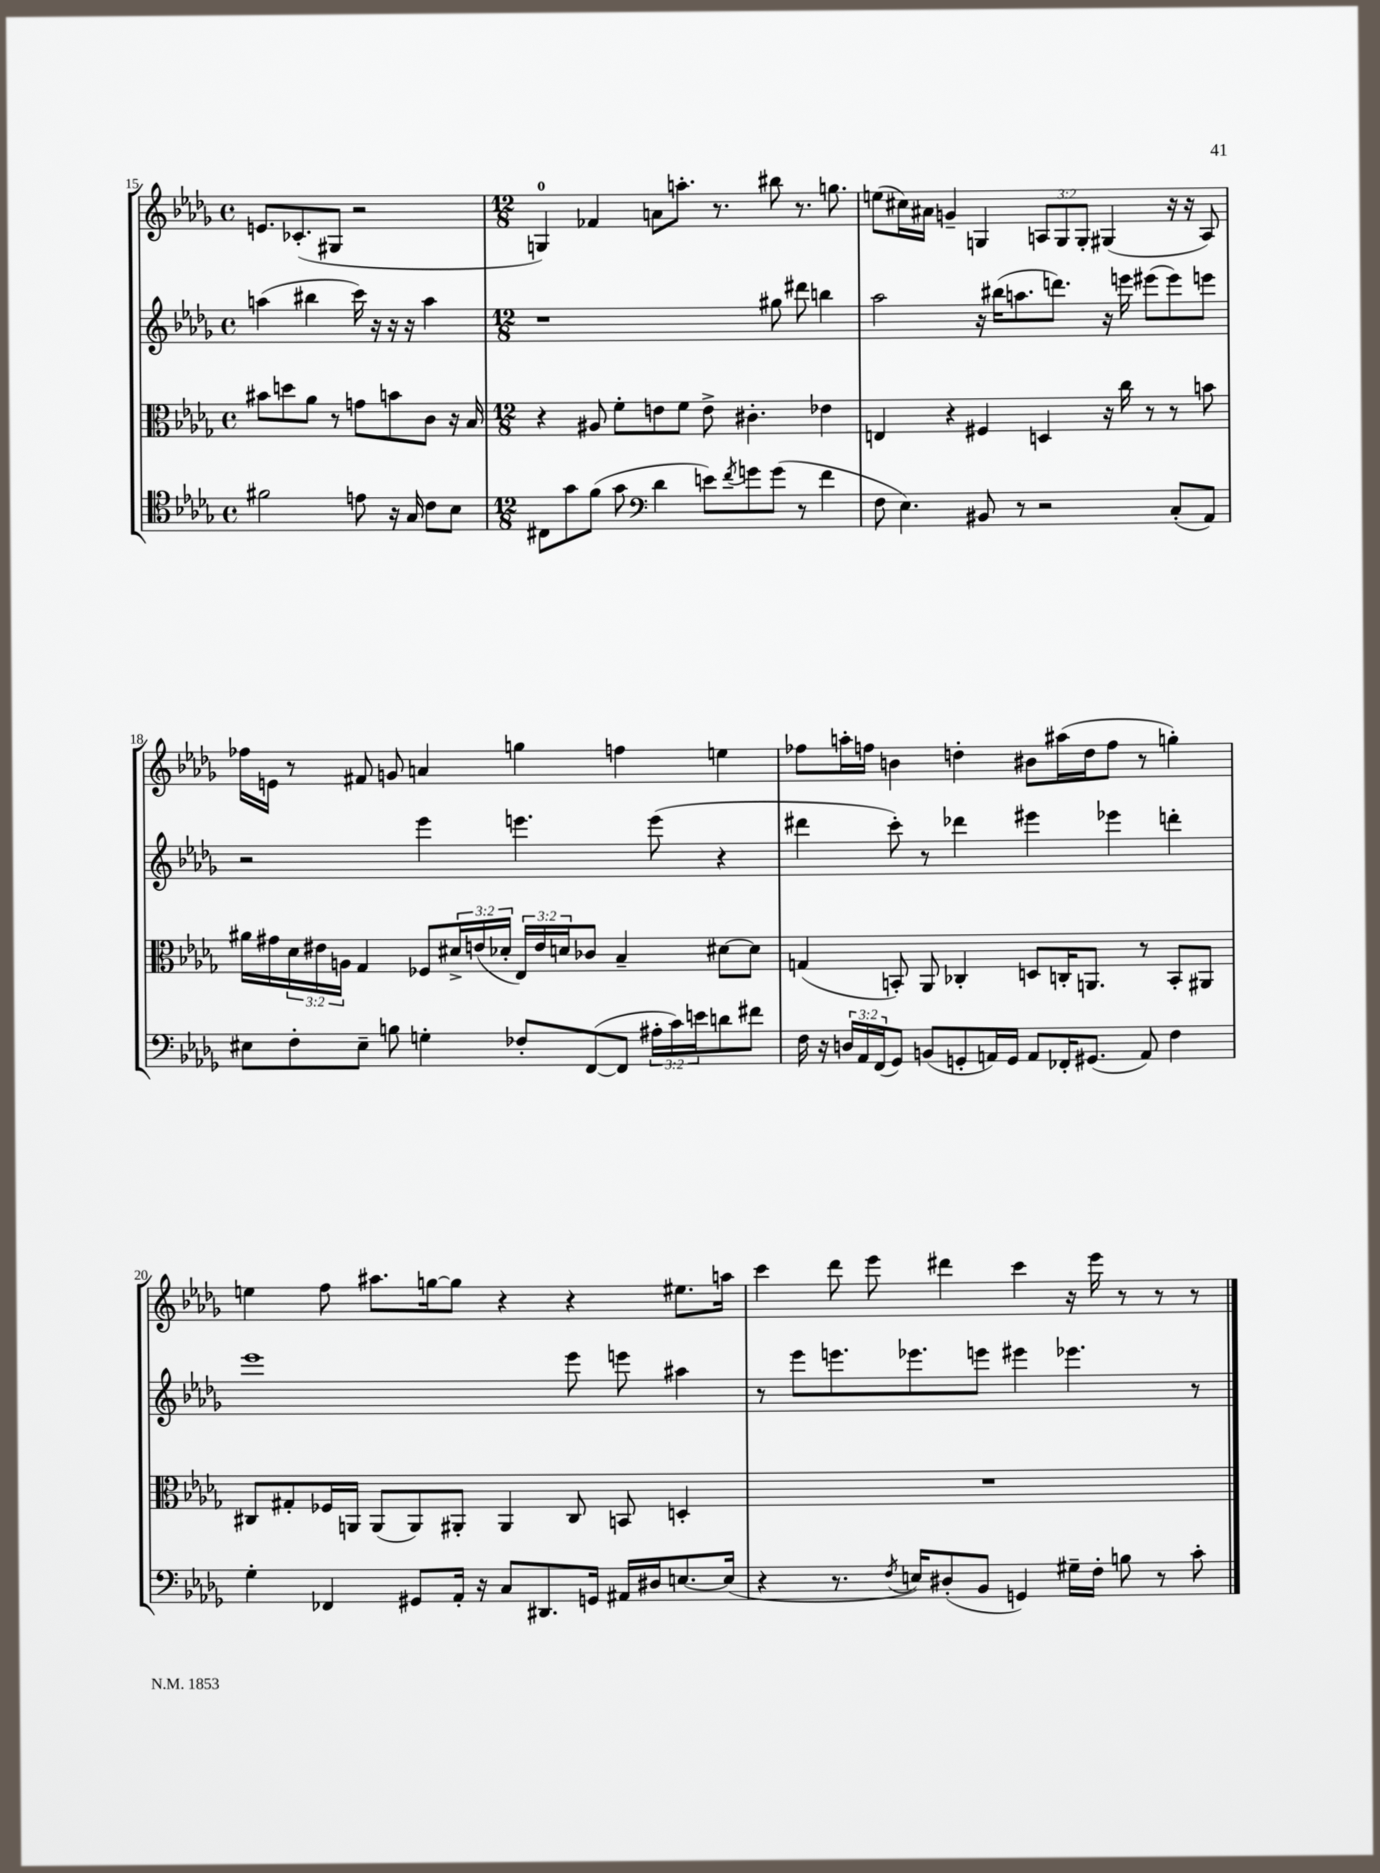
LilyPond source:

<<
\new StaffGroup <<
\new Staff = "s0" {
    \clef treble \key des \major \defaultTimeSignature \time 4/4 \override Staff.TupletNumber.text = #tuplet-number::calc-fraction-text
    e'8. ces'8.-.( gis8 r2 |
    \numericTimeSignature \time 12/8 g4-0) fes'4 a'8 a''8.-. r8. bis''8 r8. g''8. |
    e''8( cis''16) ais'16 g'4-- g4 \tuplet 3/2 { a8 g8 g8-. } gis4( r16 r16 a8) |
    fes''16 e'16 r8 fis'8 g'8 a'4 g''4 f''4 e''4 |
    fes''8 a''16-. f''16 b'4 d''4-. bis'8 ais''16( d''16 f''8 r8 g''4-.) |
    e''4 f''8 ais''8. g''16~ g''8 r4 r4 eis''8. a''16 |
    c'''4 des'''8 ees'''8 dis'''4 c'''4 r16 ees'''16 r8 r8 r8 \bar "|." |
}
\new Staff = "s1" {
    \clef treble \key des \major \defaultTimeSignature \time 4/4
    a''4( bis''4 c'''16) r16 r16 r16 a''4 |
    \numericTimeSignature \time 12/8 r1 gis''8 dis'''8 b''4 |
    aes''2 r16 bis''16( a''8. d'''8.) r16 e'''16 eis'''8( eis'''8) e'''8 |
    r2 ees'''4 e'''4. e'''8( r4 |
    dis'''4 c'''8-.) r8 des'''4 eis'''4 ees'''4 d'''4-. |
    ees'''1 ees'''8 e'''8 ais''4 |
    r8 ees'''8 e'''8. ees'''8. e'''8 eis'''4 ees'''4. r8 \bar "|." |
}
\new Staff = "s2" {
    \clef alto \key des \major \defaultTimeSignature \time 4/4 \override Staff.TupletNumber.text = #tuplet-number::calc-fraction-text
    bis'8 d''8 aes'8 r8 g'8 b'8 c'8 r16 bes16 |
    \numericTimeSignature \time 12/8 r4 ais8 f'8-. e'8 f'8 e'8-> cis'4.-. ees'4 |
    e4 r4 fis4 d4 r16 c''16 r8 r8 b'8 |
    ais'16 gis'16 \tuplet 3/2 { des'16 eis'16 a16 } ges4 fes8 \tuplet 3/2 { dis'16-> e'16( des'16-. } \tuplet 3/2 { ees16) e'16 d'16 } ces'8 bes4-- dis'8~ dis'8 |
    g4( b,8-.) aes,8 ces4-. d8 c16-. a,8. r8 b,8-. ais,8 |
    cis8 gis8-. fes16 a,16 a,8( a,8) ais,8-. ais,4 cis8 b,8 d4-. |
    R1. \bar "|." |
}
\new Staff = "s3" {
    \clef tenor \key des \major \defaultTimeSignature \time 4/4 \override Staff.TupletNumber.text = #tuplet-number::calc-fraction-text
    fis'2 e'8 r16 ges16 c'8 bes8 |
    \numericTimeSignature \time 12/8 cis8 ges'8 f'8( ges'8 \clef bass des'4 e'8) \acciaccatura { f'8 } g'8 g'8( r8 f'4 |
    f8 ees4.) bis,8 r8 r2 c8-.( aes,8) |
    eis8 f8-. eis8-- b8 g4-. fes8-. f,8~( f,8 \tuplet 3/2 { ais16-. c'16) e'16 } d'8 fis'8 |
    f16 r16 \tuplet 3/2 { d16 aes,16 f,16( } ges,8) b,8( g,8-. a,16) g,16 a,8 fes,16-. gis,8.( a,8) f4 |
    ges4-. fes,4 gis,8 aes,16-. r16 c8 dis,8. g,16 ais,16 dis16 e8.~ e16( |
    r4 r8. \acciaccatura { f8 } e16) dis8-.( bes,8 g,4) gis16-- f16-. b8 r8 c'8-. \bar "|." |
}
>>
>>
\layout { \context { \Score currentBarNumber = #15 } }
